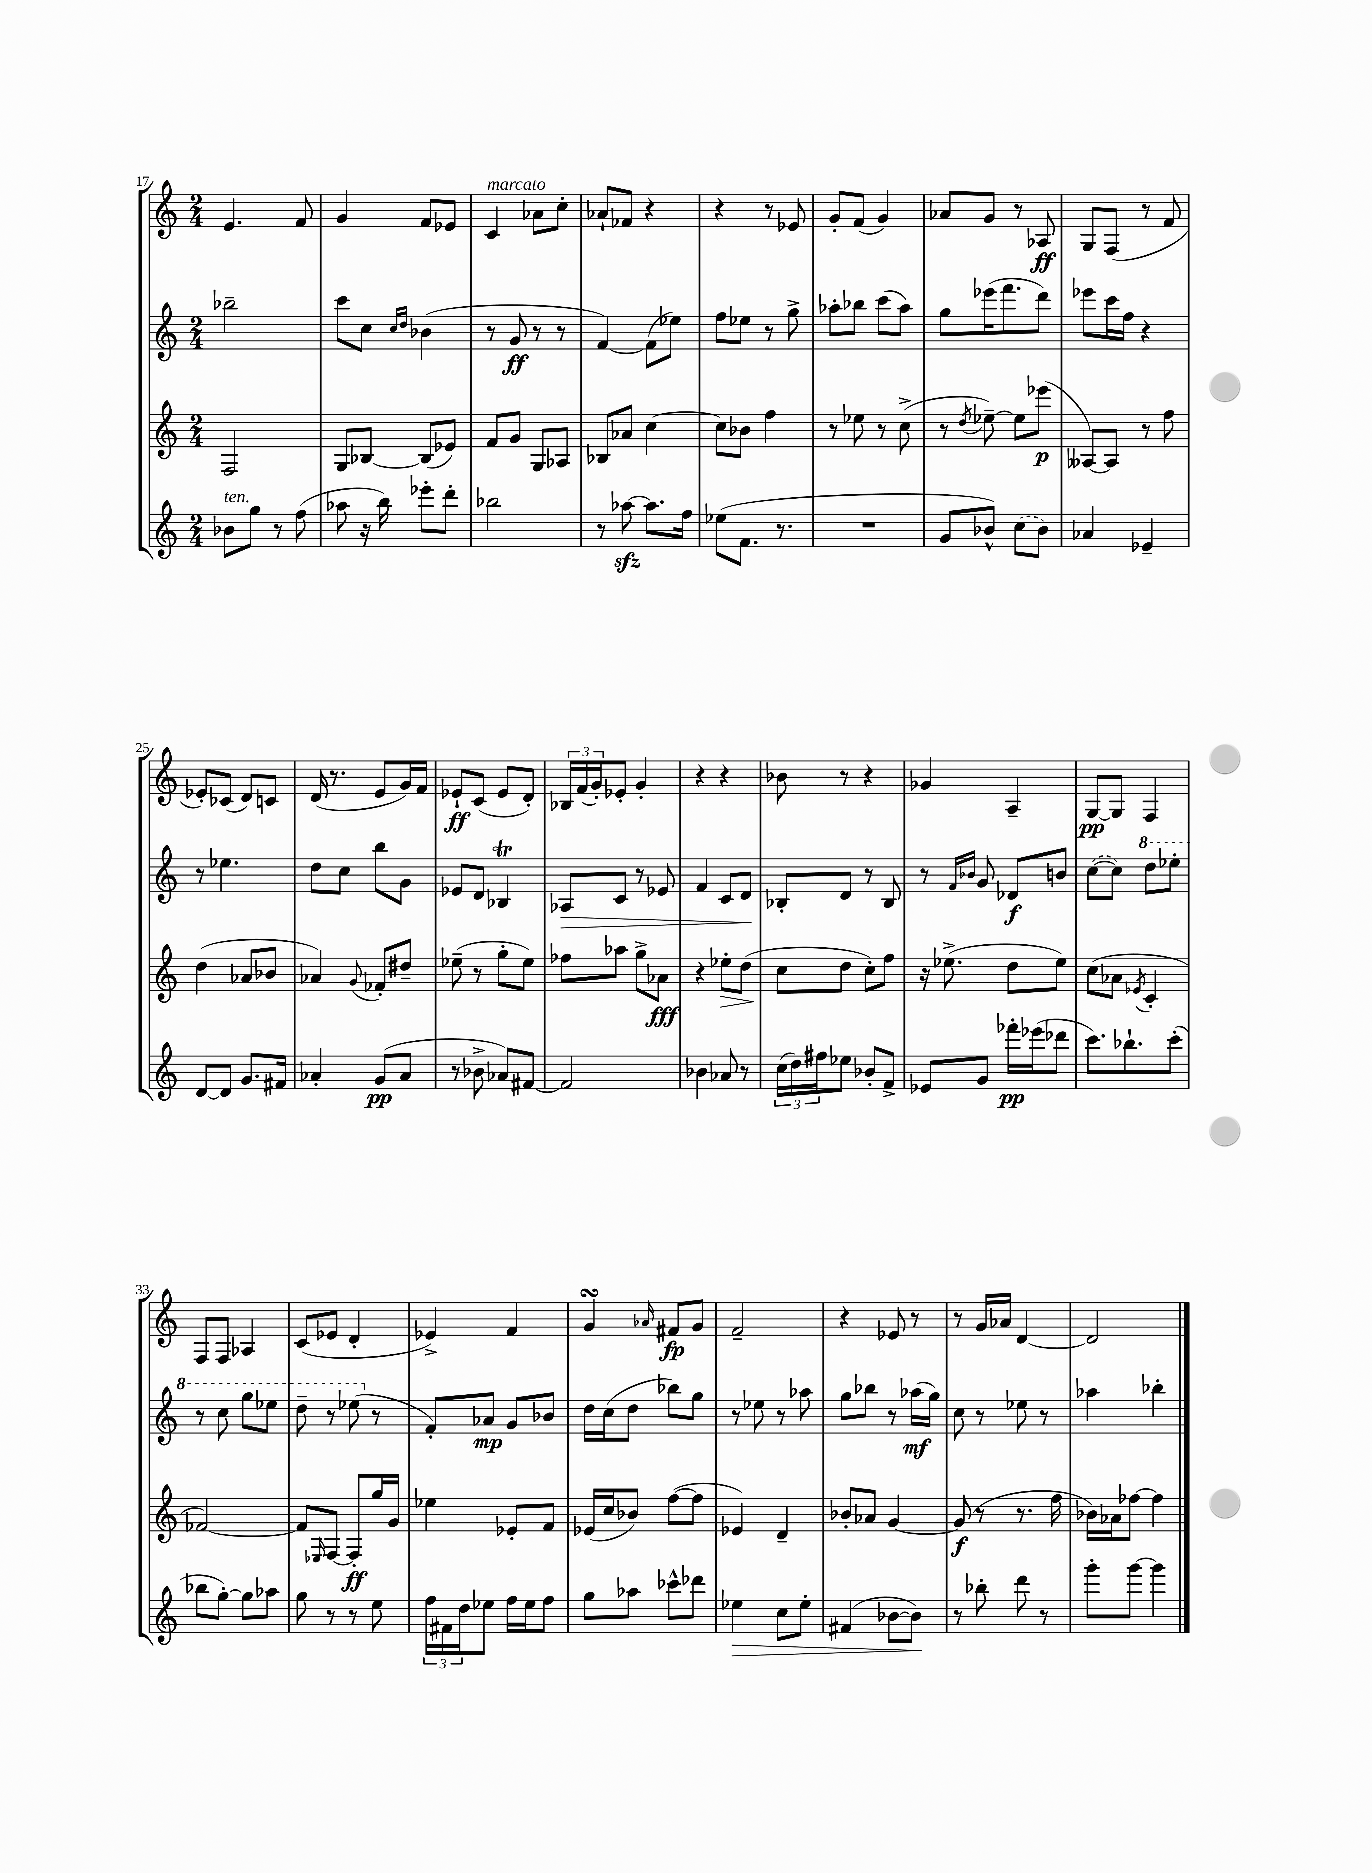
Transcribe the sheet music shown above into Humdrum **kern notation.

**kern	**kern	**kern	**kern
*staff4	*staff3	*staff2	*staff1
*clefG2	*clefG2	*clefG2	*clefG2
*k[]	*k[]	*k[]	*k[]
*M2/4	*M2/4	*M2/4	*M2/4
8b-	2F	2bb-~	4.e
8gg	.	.	.
8r	.	.	.
(8ff	.	.	8f
=	=	=	=
8aa-	8G	8ccc	4g
16r	[8B-	8cc	.
16bb)	.	.	.
.	.	16qqcc	.
.	.	16qqdd	.
8eee-'	(8B-]	(4b-	8f
8ddd'	8e-)	.	8e-
=	=	=	=
2bb-	8f	8r	4c
.	8g	8g	.
.	8G	8r	8a-
.	8A-	8r	8cc'
=	=	=	=
8r	8B-	[4f)	8a-`
[8aa-	8a-	.	8f-
8.aa-]	[4cc	(8f]	4r
.	.	8ee-)	.
16ff	.	.	.
=	=	=	=
(8ee-	8cc]	8ff	4r
8.f	8b-	8ee-	.
.	4ff	8r	8r
8.r	.	.	.
.	.	8gg^	8e-
=	=	=	=
2r	8r	8aa-'	8g'
.	8ee-	8bb-	(8f
.	8r	(8ccc	4g)
.	(8cc^	8aa-)	.
=	=	=	=
8g	8r	8gg	8a-
.	8qdd	.	.
8b-^^)	[8ee-~)	(16eee-	8g
.	.	8.fff	.
(8cc	8ee-]	.	8r
8b-)	(8eee-	8ddd)	8A-
=	=	=	=
4a-	[8A--)	8eee-	8G
.	8A--]	16ccc	(8F
.	.	16ff	.
4e-~	8r	4r	8r
.	8ff	.	8f
=	=	=	=
[8d	(4dd	8r	8e-')
8d]	.	4.ee-	(8c-
8.g	8a-	.	8d)
.	8b-	.	8c
16f#	.	.	.
=	=	=	=
4a-'	4a-)	8dd	(16d
.	.	.	8.r
.	.	8cc	.
.	8qqg	.	.
(8g	8f-'	8bb	8e
8a-	8dd#~	8g	16g)
.	.	.	16f
=	=	=	=
8r	(8ee-~	8e-	8e-`
8b-^	8r	8d	(8c
8a-)	8gg'	4B-	8e-
[8f#	8ee-)	.	8d')
=	=	=	=
2f#]	8ff-	8A-	24B-
.	.	.	(24f
.	.	.	24g')
.	8aa-	8c	8e-'
.	8gg^	8r	4g'
.	8a-	8e-	.
=	=	=	=
4b-	4r	4f	4r
8a-	8ee-'	8c	4r
8r	(8dd	8d	.
=	=	=	=
(24cc	8cc	8B-'	8b-
24dd)	.	.	.
24ff#	.	.	.
8ee-	8dd	8d	8r
8b-'	8cc')	8r	4r
8f^	8ff	8B-	.
=	=	=	=
8e-	16r	8r	4g-
.	(8.ee-^	.	.
.	.	16qqf	.
.	.	16qqb-	.
8g	.	8g	.
16fff-'	8dd	8d-	4A~
(16eee-	.	.	.
8ddd-	8ee-)	8b	.
=	=	=	=
8.ccc)	(8cc	([8cc	[8G
.	8a-	8cc])	8G]
8.bb-`	.	.	.
.	8qe-	.	.
.	4c'	8ddd	4F
(8ccc'	.	8eee-'	.
=	=	=	=
8bb-	[2f-)	8r	8F
[8gg')	.	8ccc	8F
8gg]	.	8ggg	4A-
8aa-	.	8eee-	.
=	=	=	=
8gg	8f-]	8ddd~	(8c
.	16qqE-	.	.
8r	[8F	8r	8e-
8r	8F']	(8eee-	4d'
8ee	16gg	8r	.
.	16g	.	.
=	=	=	=
24ff	4ee-	8f')	4e-^)
24f#	.	.	.
24dd	.	.	.
8ee-	.	8a-	.
16ff	8e-'	8g	4f
16ee-	.	.	.
8ff	8f	8b-	.
=	=	=	=
8gg	(16e-	16dd	4g
.	16cc	(16cc	.
8aa-	8b-)	8dd	.
.	.	.	16qqa-
8ccc-^^	([8ff	8bb-)	8f#
8ddd-	8ff]	8gg	8g
=	=	=	=
4ee-	4e-)	8r	2f~
.	.	8ee-	.
8cc	4d~	8r	.
8ee-'	.	8aa-	.
=	=	=	=
(4f#	8b-'	8gg	4r
.	8a-	8bb-	.
[8b-	[4g	8r	8e-
8b-])	.	(16aa-	8r
.	.	16gg)	.
=	=	=	=
8r	(8g]	8cc	8r
8bb-'	8r	8r	16g
.	.	.	16a-
8ddd	8.r	8ee-	[4d
8r	.	8r	.
.	16ff	.	.
=	=	=	=
8ggg'	16b-)	4aa-	2d]
.	16a-	.	.
[8ggg	[8ff-	.	.
4ggg]	4ff-]	4bb-'	.
==	==	==	==
*-	*-	*-	*-
